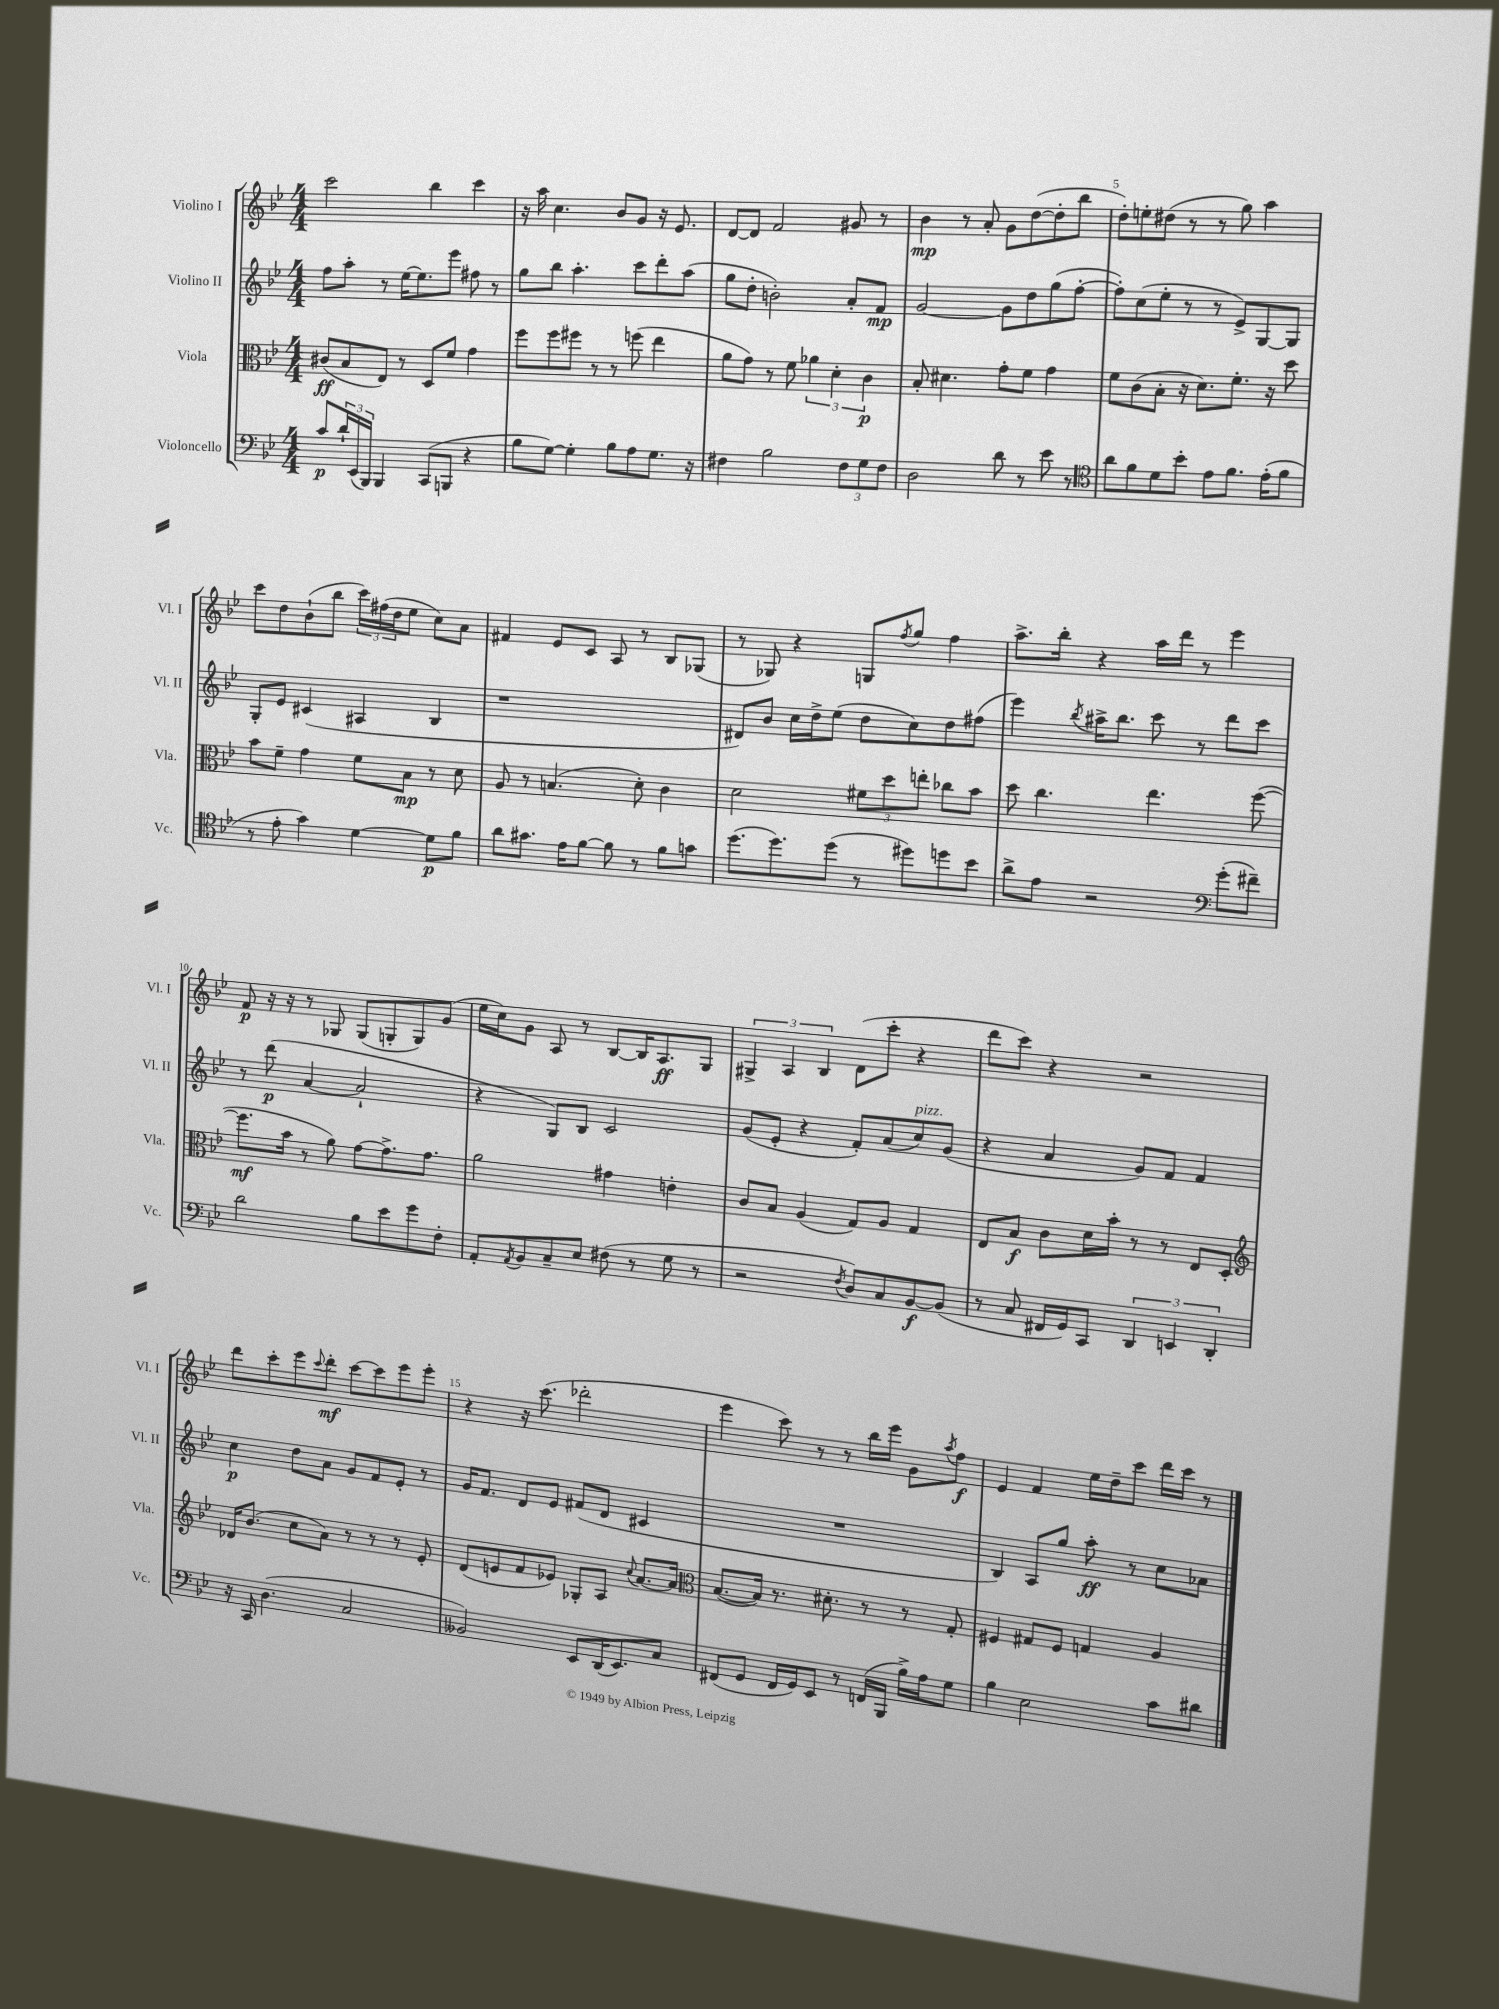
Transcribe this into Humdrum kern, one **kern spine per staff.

**kern	**kern	**kern	**kern
*staff4	*staff3	*staff2	*staff1
*clefF4	*clefC3	*clefG2	*clefG2
*k[b-e-]	*k[b-e-]	*k[b-e-]	*k[b-e-]
*M4/4	*M4/4	*M4/4	*M4/4
8c	(8c#	8ff	2ccc
24d`	8B-	8aa'	.
(24EE-	.	.	.
24BBB-)	.	.	.
4BBB-	8E-)	8r	.
.	8r	[16ee-	.
.	.	8.ee-]	.
(8CC	8D	.	4bb-
8BBB	8f	8eee-	.
4r	4g	8ff#	4ccc
.	.	8r	.
=	=	=	=
8B-	8ff	8gg	16r
.	.	.	16aa
[8G)	8ff	8bb-	4.cc
4G']	8ff#	4.aa'	.
.	8r	.	.
8B-	8r	.	8b-
8A	(8ff	8ccc	8g
8.G	4ee-	8ddd'	16r
.	.	.	8.e-
.	.	(8aa	.
16r	.	.	.
=	=	=	=
4F#	8a	8gg	[8d
.	8g)	8dd'	8d]
2B-	8r	2b')	2f
.	8f	.	.
.	6a-	.	.
.	6d'	.	.
12F#	.	8a'	8g#
12G	6c	.	.
.	.	8f	8r
12F#	.	.	.
=	=	=	=
2D	8B-'	[2g	4b-
.	4.d#	.	.
.	.	.	8r
.	.	.	8a'
8d	8g'	8g]	8g
8r	8f	8dd	([8dd
8e-	4g	(8gg	8dd']
8r	.	[8ff'	8bb-
=	=	=	=
*clefC4	*	*	*
8a	8f	8ff'])	8dd')
8f	(8c	(8cc	8ee'
8d	8B-'	8ee-'	(8dd#
8b-'	16r	8r	8r
.	8.d)	.	.
8e-	.	8r	8r
8.f	8.f'	8e-^)	8gg)
.	.	[8G	4aa
(16e-'	16r	.	.
8f	8dd	8G]	.
=	=	=	=
8r	8b-	8G'	8ccc
8e-'	8f~	8e-	8dd
4g)	4g	(4c#	(8b-`
.	.	.	8bb-
[4d	8f	4A#	24ccc)
.	.	.	(24ff#
.	.	.	24dd
.	8B-	.	8ee-
8d]	8r	4B-	8cc)
8f	8d	.	8a
=	=	=	=
8a	8A	1r	4f#
8.g#	8r	.	.
.	(4.B	.	8e-
16e-	.	.	.
[8f	.	.	8c
8f]	.	.	8A
8r	8d')	.	8r
8f	4c	.	8B-
8g	.	.	(8G-
=	=	=	=
(8.dd	2d	8d#)	8r
.	.	8b-	8G-)
8.dd)	.	.	.
.	.	16cc	4r
.	.	16dd^	.
(8dd	.	(8ee-	.
8r	12f#	8dd	8G
.	12dd	.	.
.	.	.	8qff
8dd#)	.	8cc)	8gg
.	12ee'	.	.
8dd	8cc-	8dd	4ff
8b-	8b-	(8ff#	.
=	=	=	=
8a^	8dd	4eee-)	8.aa^
8e-	4.cc	.	.
.	.	.	16bb-'
.	.	8qbb-	.
2r	.	16aa#^	4r
.	.	8.bb-	.
.	4.ee-	8ccc	16aa
.	.	.	16ddd
.	.	8r	8r
*clefF4	*	*	*
(8g'	.	8ddd	4eee-
8f#~)	([8ff	8ccc	.
=	=	=	=
2d	8.ff]	8r	8f
.	.	(8ddd	16r
.	16b-	.	16r
.	8r	[4a	8r
.	8a)	.	8G-
8B-	[8g	2a`]	(8G-
8e-	8.g^]	.	8G'
8g	.	.	8G)
.	8.g	.	.
8F'	.	.	(8g
=	=	=	=
8AA'	2a	4r	16ee-
.	.	.	16cc)
8qAA	.	.	.
8BB-	.	.	8g
8C~	.	8G)	8A
8E-	.	8B-	8r
(8F#	4g#	2c	[8B-
8r	.	.	16B-]
.	.	.	8.A
8G	4e'	.	.
8r	.	.	8G
=	=	=	=
2r	8c	(8g	6G#^
.	8B-	8e-'	.
.	.	.	6A
.	(4A	4r	.
.	.	.	6B-
8qF	.	.	.
8D)	8G)	8f')	(8d
8C	8A	(8a	8ccc'
[8BB-	4G	8cc)	4r
(8BB-]	.	(8g	.
=	=	=	=
8r	8E-	4r	8ddd
8C	8B-	.	8ccc)
16FF#	8c	4a	4r
16GG)	.	.	.
8CC	16d	.	.
.	16b-'	.	.
6DD	8r	8g)	2r
.	8r	8f	.
6EE	.	.	.
.	8E-	4f	.
6DD'	.	.	.
.	8D'	.	.
=	=	=	=
*	*clefG2	*	*
16r	16d-	4cc	8ddd
16CC	(8.b-	.	.
(4.D	.	.	8ccc'
.	8cc	8dd	8eee-
.	.	.	8qqccc
.	8a)	8a	8ddd'
2C	8r	8g	[8ccc
.	8r	8f	8ccc]
.	8r	8e-'	8eee-
.	8e-'	8r	8eee-'
=	=	=	=
2BB--)	(8d	16g	4r
.	.	8.f	.
.	8e	.	.
.	8f	8d	16r
.	.	.	(8.ccc
.	8e-)	8e-	.
8EE-	8G-'	(8f#	2ddd-'
(16DD	8A	8d	.
8.EE-)	.	.	.
.	8qqcc	.	.
.	[8.a	4c#	.
8C	.	.	.
.	16a]	.	.
=	=	=	=
*	*clefC3	*	*
(8FF#	([8.B-	1r	4eee-
8GG	.	.	.
.	16B-])	.	.
16FF#	8.r	.	8ccc)
16GG)	.	.	.
8EE-	.	.	8r
.	8.d#'	.	.
8r	.	.	8r
(16FF	8r	.	16bb-
16BBB-	.	.	16eee-
16B-^)	8r	.	8g
16A	.	.	.
.	.	.	8qaa
8G	8G'	.	8ff
=	=	=	=
4B-	4F#	4B-)	4e-
2E-	8G#	8A	4f
.	8F#	8gg	.
.	4G	8aa'	16ee-
.	.	.	16dd~
.	.	8r	8ccc
8c	4A	8cc	16ddd
.	.	.	16ccc
8d#	.	8a-	8r
==	==	==	==
*-	*-	*-	*-
